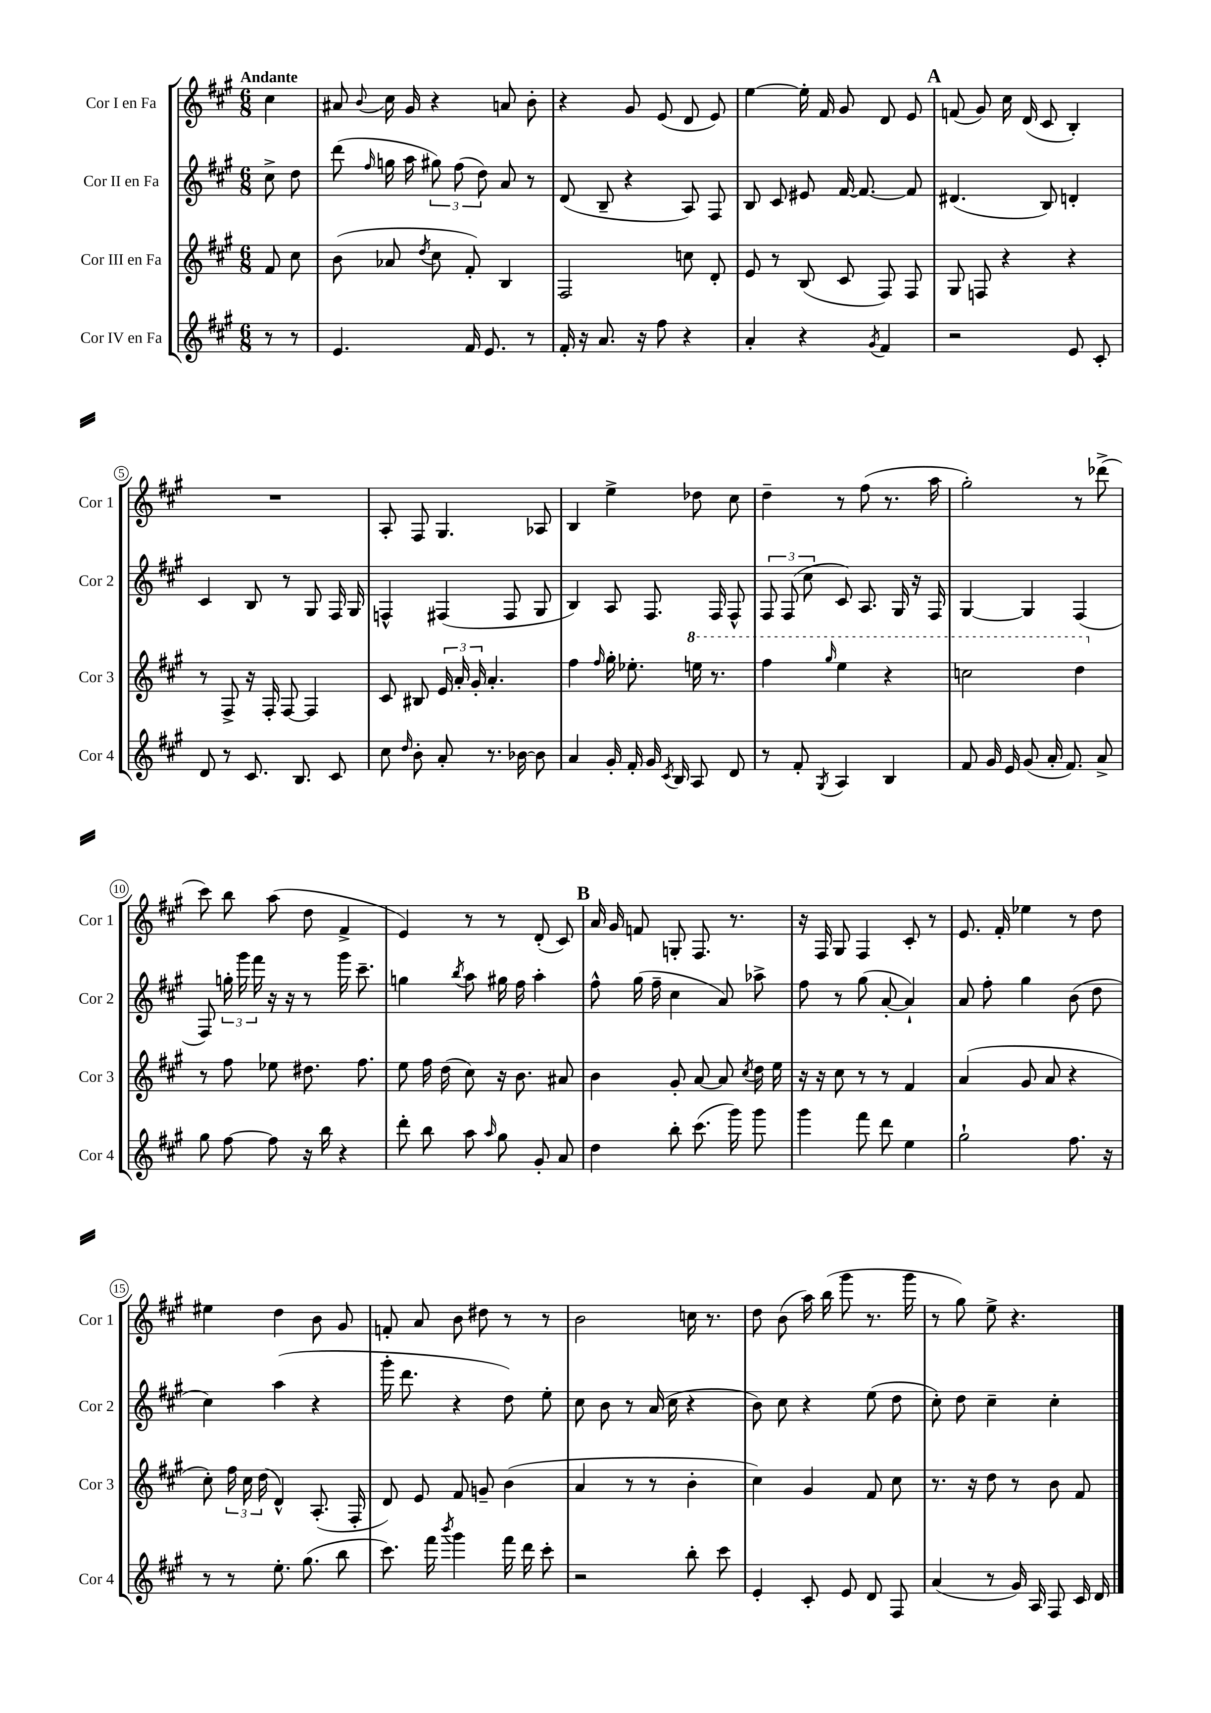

**kern	**kern	**kern	**kern
*staff4	*staff3	*staff2	*staff1
*clefG2	*clefG2	*clefG2	*clefG2
*k[f#c#g#]	*k[f#c#g#]	*k[f#c#g#]	*k[f#c#g#]
*M6/8	*M6/8	*M6/8	*M6/8
8r	8f#	8cc#^	4cc#
8r	8cc#	8dd	.
=	=	=	=
4.e	(8b	(8ddd	8a#
.	.	16qqff#	8qqb
.	8a-	16gg	16cc#
.	.	16aa	16g#
.	8qdd	.	.
.	8cc#	12gg#)	4r
.	.	(12ff#	.
16f#	8f#')	.	.
.	.	12dd)	.
8.e	.	.	.
.	4B	8a	8a
8r	.	8r	8b'
=	=	=	=
16f#'	2F#	(8d	4r
16r	.	.	.
8.a	.	8B~	.
.	.	4r	8g#
16r	.	.	.
8ff#	.	.	(8e
4r	8cc	8A)	8d
.	8d'	8F#	8e)
=	=	=	=
4a'	8e	8B	[4ee
.	8r	8c#	.
4r	(8B	8e#	16ee']
.	.	.	16f#
.	8c#	[16f#	8g#
.	.	8.f#_	.
8qg#	.	.	.
4f#	8F#)	.	8d
.	8F#	8f#]	8e
=	=	=	=
2r	8G#	(4.d#	(8f
.	8F	.	8g#)
.	4r	.	16cc#
.	.	.	(16d
.	.	8B)	8c#
8e	4r	4d'	4B')
8c#'	.	.	.
=	=	=	=
8d	8r	4c#	2.r
8r	8F#^	.	.
8.c#	16r	8B	.
.	16F#'	.	.
.	[8F#	8r	.
8.B	.	.	.
.	4F#]	8G#	.
8c#	.	16F#	.
.	.	16G#	.
=	=	=	=
8cc#	8c#	4F^^	8A'
16qqdd	.	.	.
8b'	8B#	.	8F#
8a'	24e	(4F#	4.G#
.	24a'	.	.
.	24g#'	.	.
8.r	4.a'	.	.
.	.	8F#	.
[16b-	.	.	.
8b-]	.	8G#	8A-
=	=	=	=
4a	4ff#	4B)	4B
.	16qqff#	.	.
16g#'	16gg#'	8A	4ee^
16f#'	8.ee-'	.	.
16g#	.	8.F#	.
8qc#	.	.	.
16B	.	.	.
8A	16eee	.	8dd-
.	8.r	16F#	.
8d	.	8F#^^	8cc#
=	=	=	=
8r	4fff#	12F#	4dd~
.	.	(12F#	.
8f#'	.	.	.
.	.	12cc#	.
8qG#	16qqggg#	.	.
4A	4eee	8c#)	8r
.	.	8.A	(8ff#
4B	4r	.	8.r
.	.	16G#	.
.	.	16r	.
.	.	16F#	16aa
=	=	=	=
8f#	2ccc	[4G#	2gg#')
16g#	.	.	.
16e	.	.	.
(8g#	.	4G#]	.
16a'	.	.	.
8.f#)	.	.	.
.	4ddd	(4F#	8r
8a^	.	.	(8ddd-^
=	=	=	=
8gg#	8r	8F#)	8ccc#)
[8ff#	8ff#	24gg'	8bb
.	.	24ggg#	.
.	.	24fff#	.
8ff#]	8ee-	16r	(8aa
.	.	16r	.
16r	8.dd#	8r	8dd
16bb	.	.	.
4r	.	16ggg#	4f#^
.	8.ff#	8.ccc#~	.
=	=	=	=
8ddd'	8ee	4gg	4e)
8bb	16ff#	.	.
.	(16dd	.	.
.	.	8qbb	.
8aa	8cc#)	8aa	8r
16qqaa	.	.	.
8gg#	16r	16gg#	8r
.	8.b	16ff#	.
8g#'	.	4aa'	(8d'
8a	8a#	.	8c#)
=	=	=	=
4dd	4b	8ff#^^	16a
.	.	.	16g#
.	.	(16gg#	8f
.	.	16ff#~	.
8bb'	8g#'	4cc#	8G'
(8.ccc#	[8a	.	8.F#
.	8a]	8a)	.
16ggg#)	.	.	8.r
.	8qcc#	.	.
8ggg#	16dd	8aa-^	.
.	16ee	.	.
=	=	=	=
4ggg#	16r	8ff#	16r
.	16r	.	16F#
.	8cc#	8r	8G#
8fff#	8r	(8gg#	4F#
8ddd	8r	[8a'	.
4ee	4f#	4a`])	8c#'
.	.	.	8r
=	=	=	=
2gg#`	(4a	8a	8.e
.	.	8ff#'	.
.	.	.	16f#'
.	8g#	4gg#	4ee-
.	8a	.	.
8.ff#	4r	(8b	8r
.	.	8dd	8dd
16r	.	.	.
=	=	=	=
8r	8cc#')	4cc#)	4ee#
8r	24ff#	.	.
.	24cc#	.	.
.	(24dd	.	.
8.ee'	4d^^)	(4aa	4dd
(8.gg#	.	.	.
.	(8.A'	4r	8b
8bb	.	.	8g#
.	16F#'	.	.
=	=	=	=
8.ccc#)	8d)	16ggg#'	8f'
.	.	8.ddd	.
.	8e	.	8a
16fff#	.	.	.
8qbbb	.	.	.
4ggg#	8f#	4r	8b
.	8g~	.	8dd#
16fff#	(4b	8dd)	8r
16ddd	.	.	.
8ccc#'	.	8ee'	8r
=	=	=	=
2r	4a	8cc#	2b
.	.	8b	.
.	8r	8r	.
.	8r	(16a	.
.	.	16cc#	.
8bb'	4b'	4r	16cc
.	.	.	8.r
8ccc#	.	.	.
=	=	=	=
4e'	4cc#)	8b)	8dd
.	.	8cc#	(8b
8c#'	4g#	4r	16aa)
.	.	.	(16bb
8e	.	.	8ggg#
8d	8f#	(8ee	8.r
8F#	8cc#	8dd	.
.	.	.	16ggg#
=	=	=	=
(4a	8.r	8cc#')	8r
.	.	8dd	8gg#)
.	16r	.	.
8r	8dd	4cc#~	8ee^
16g#)	8r	.	4.r
16A	.	.	.
8F#	8b	4cc#'	.
16c#	8f#	.	.
16d	.	.	.
==	==	==	==
*-	*-	*-	*-
